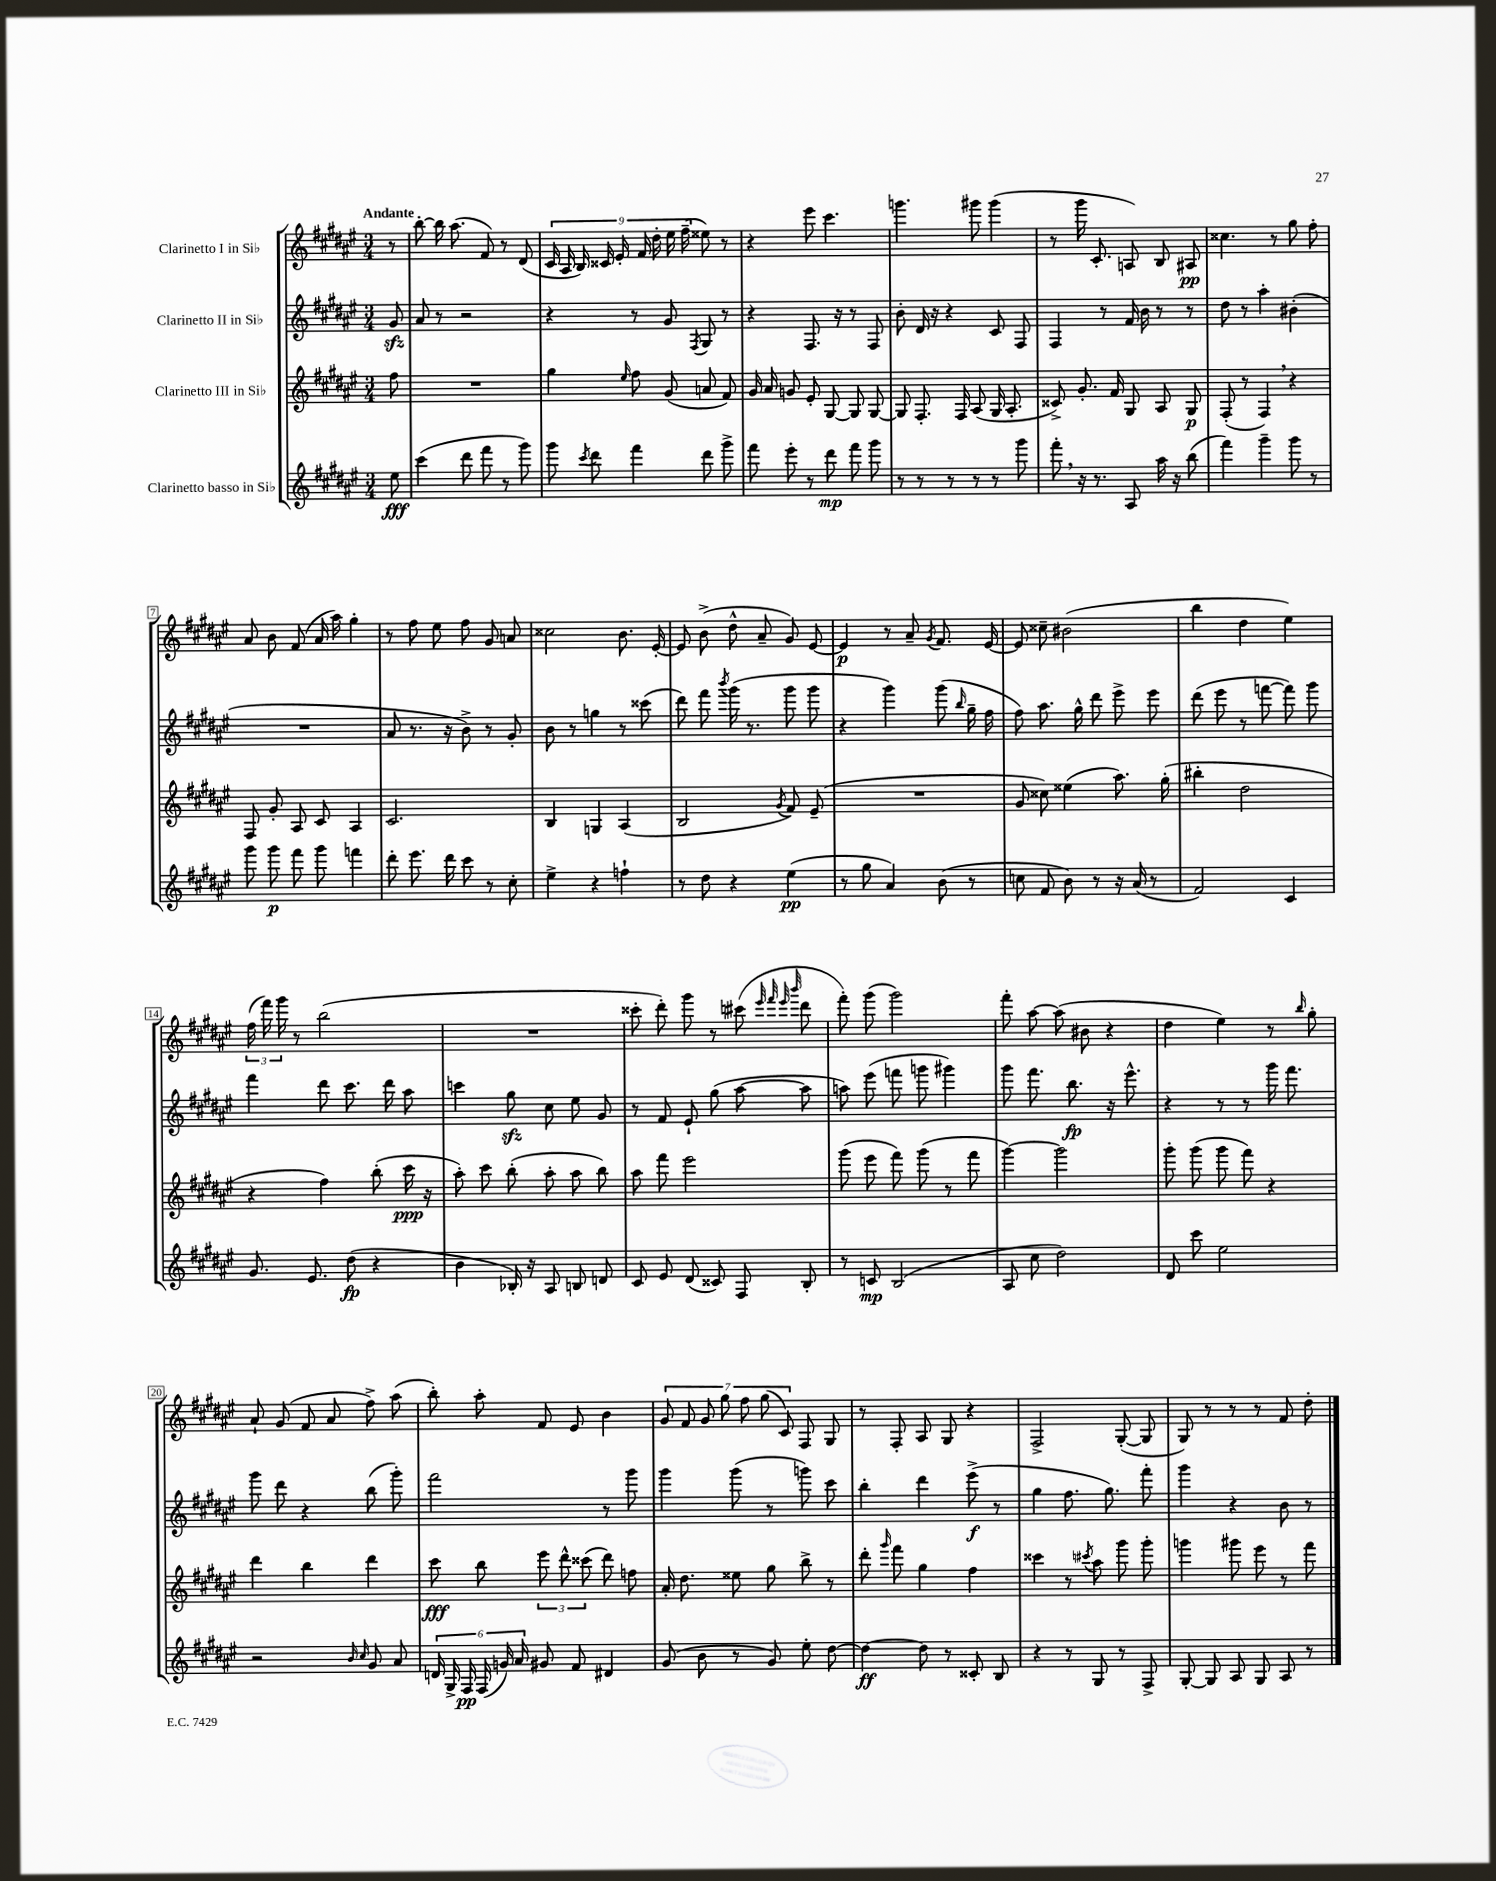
<<
\new StaffGroup <<
\new Staff = "s0" \with { instrumentName = "Clarinetto I in Sib" } {
    \clef treble \key fis \major \numericTimeSignature \time 3/4 \partial 8 \tempo "Andante"
    \autoBeamOff r8 |
    b''8~-. b''16 ais''8.( fis'8) r8 dis'8( |
    \tuplet 9/8 { cis'16 ais16 b16) cisis'16 eis'16-. fis'16 dis''16-. eis''16 fis''16--( } eisis''8) r8 |
    r4 eis'''8 cis'''4. |
    g'''4. gis'''8 gis'''4( |
    r8 gis'''16 cis'8.-. a8) b8 ais8\pp |
    cisis''4. r8 gis''8 fis''8-. |
    ais'8 b'8 fis'8( ais'16 ais''16) gis''4-. |
    r8 fis''8 eis''8 fis''8 gis'8 a'8 |
    cisis''2 b'8. eis'16~-. |
    eis'8 b'8->( dis''8-^ ais'8-- gis'8) eis'8~ |
    eis'4\p r8 ais'8-- \acciaccatura { gis'8 } fis'8. eis'16~ |
    eis'8 cisis''8-- bis'2( |
    b''4 dis''4 eis''4) |
    \tuplet 3/2 { fis''16( fis'''16) gis'''16 } r8 b''2( |
    R2. |
    cisis'''8-. dis'''8-.) gis'''8 r8 cis'''8( \grace { eis'''32 fis'''32 eis'''32 b'''32 } dis'''8 |
    fis'''8-.) gis'''8( gis'''2) |
    fis'''8-. ais''8~ ais''8( bis'8 r4 |
    dis''4 eis''4) r8 \grace { b''16 } gis''8-. |
    ais'8-! gis'8( fis'8 ais'8 fis''8->) ais''8( |
    b''8-.) ais''8-. fis'8 eis'8 b'4 |
    \tuplet 7/4 { gis'8 fis'8 gis'8 gis''8 fis''8 gis''8( cis'8) } fis8 gis8 |
    r8 fis8-. ais8 gis8 r4 |
    fis2-> gis8~-.( gis8 |
    gis8) r8 r8 r8 fis'8 dis''8-. \bar "|." |
}
\new Staff = "s1" \with { instrumentName = "Clarinetto II in Sib" } {
    \clef treble \key fis \major \numericTimeSignature \time 3/4 \partial 8
    \autoBeamOff gis'8\sfz |
    ais'8 r8 r2 |
    r4 r8 gis'8 \acciaccatura { fis8 } gis8 r8 |
    r4 fis8. r16 r8 fis8 |
    b'8-. dis'16 r16 r4 cis'8 fis8 |
    fis4 r8 fis'16 b'16 r8 r8 |
    dis''8 r8 ais''4-. bis'4-.( |
    R2. |
    ais'8 r8. r16 b'8->) r8 gis'8-. |
    b'8 r8 g''4 r8 cisis'''8( |
    dis'''8) fis'''8 \acciaccatura { b'''8 } gis'''16( r8. gis'''8 gis'''8 |
    r4 gis'''4) gis'''8( \grace { b''16 } gis''16-- fis''16 |
    fis''8) ais''8. gis''16-^ dis'''8 eis'''8-> eis'''8 |
    dis'''8( eis'''8 r8 f'''8~ f'''8) gis'''8 |
    fis'''4 dis'''8 cis'''8. dis'''16 ais''8 |
    c'''4 gis''8\sfz cis''8 eis''8 gis'8 |
    r8 fis'8 eis'8-! gis''8( ais''8~ ais''8 |
    a''8) eis'''8( f'''8 g'''8 gis'''4) |
    gis'''8 fis'''8. b''8.\fp r16 eis'''8.-^ |
    r4 r8 r8 gis'''16 fis'''8. |
    gis'''8 dis'''8 r4 b''8( gis'''8-.) |
    fis'''2 r8 gis'''8 |
    gis'''4 gis'''8( r8 g'''8) cis'''8 |
    b''4-. dis'''4 eis'''8->\f( r8 |
    gis''4 fis''8. gis''8.) fis'''8-. |
    gis'''4 r4 b'8 r8 \bar "|." |
}
\new Staff = "s2" \with { instrumentName = "Clarinetto III in Sib" } {
    \clef treble \key fis \major \numericTimeSignature \time 3/4 \partial 8
    \autoBeamOff fis''8 |
    R2. |
    gis''4 \grace { eis''16 } fis''8 gis'8( a'8 fis'8) |
    gis'16 ais'16 g'8 eis'8-. gis8~ gis8 gis8~ |
    gis8 fis8.-. fis16 ais8( gis16 ais8.-. |
    cisis'8->) gis'8.-. fis'16 gis8 ais8 gis8\p |
    fis8-.( r8 fis4) \breathe r4 |
    fis8 gis'8-. ais8 cis'8 ais4 |
    cis'2. |
    b4 g4 ais4( |
    b2 \acciaccatura { gis'8 } fis'8) eis'8--( |
    R2. |
    gis'8 cisis''8) eisis''4( ais''8.) gis''16-.( |
    bis''4-. dis''2 |
    r4 fis''4) b''8-.( cis'''16\ppp r16 |
    ais''8-.) cis'''8 b''8-.( ais''8-. ais''8 b''8) |
    ais''8 fis'''8 eis'''2 |
    gis'''8( eis'''8 fis'''8) gis'''8( r8 fis'''8 |
    gis'''4~) gis'''2 |
    gis'''8-. gis'''8( gis'''8 fis'''8) r4 |
    dis'''4 b''4 dis'''4 |
    cis'''8\fff b''8 \tuplet 3/2 { eis'''8 dis'''8-^ cisis'''8( } dis'''8) f''8 |
    ais'16-. dis''8. eisis''8 gis''8 b''8-> r8 |
    dis'''8-. \grace { gis'''16 } fis'''8 gis''4 fis''4 |
    cisis'''4 r8 \acciaccatura { cis'''8 } ais''8 gis'''8 gis'''8-. |
    g'''4 gis'''8 eis'''8 r8 fis'''8 \bar "|." |
}
\new Staff = "s3" \with { instrumentName = "Clarinetto basso in Sib" } {
    \clef treble \key fis \major \numericTimeSignature \time 3/4 \partial 8
    \autoBeamOff eis''8\fff |
    cis'''4( dis'''8 fis'''8 r8 gis'''8) |
    gis'''8 \acciaccatura { cis'''8 } dis'''8 fis'''4 dis'''8 gis'''8-> |
    fis'''8 eis'''8-. r8 dis'''8\mp fis'''8 gis'''8 |
    r8 r8 r8 r8 r8 gis'''8 |
    fis'''8-. \breathe r16 r8. ais8 ais''16 r16 b''8( |
    fis'''4) gis'''4-- gis'''8 r8 |
    gis'''8 gis'''8\p fis'''8 gis'''8 f'''4 |
    dis'''8-. eis'''8. dis'''16 cis'''8 r8 cis''8-. |
    eis''4-> r4 f''4-! |
    r8 dis''8 r4 eis''4\pp( |
    r8 gis''8 ais'4) b'8( r8 |
    c''8 fis'8 b'8) r8 r16 ais'16( r8 |
    fis'2) cis'4 |
    gis'8. eis'8. dis''8\fp( r4 |
    b'4 bes16-.) r16 ais8 b8 d'8 |
    cis'8 eis'8 dis'8( cisis'8) fis8 b8-. |
    r8 c'8\mp b2( |
    ais8 cis''8 dis''2) |
    dis'8 cis'''8 eis''2 |
    r2 \grace { b'16 cis''16 } gis'8 ais'8 |
    \tuplet 6/4 { d'16 gis16-> fis16\pp fis16( g'16) ais'16 } gis'8 fis'8 dis'4 |
    gis'8( b'8 r8 gis'8) eis''8-. dis''8~ |
    dis''4~\ff dis''8 r8 cisis'8-. b8 |
    r4 r8 gis8 r8 fis8-> |
    gis8~-. gis8 ais8 gis8 ais8 r8 \bar "|." |
}
>>
>>
\layout { \context { \Score \override BarNumber.stencil = #(make-stencil-boxer 0.1 0.3 ly:text-interface::print) } }
